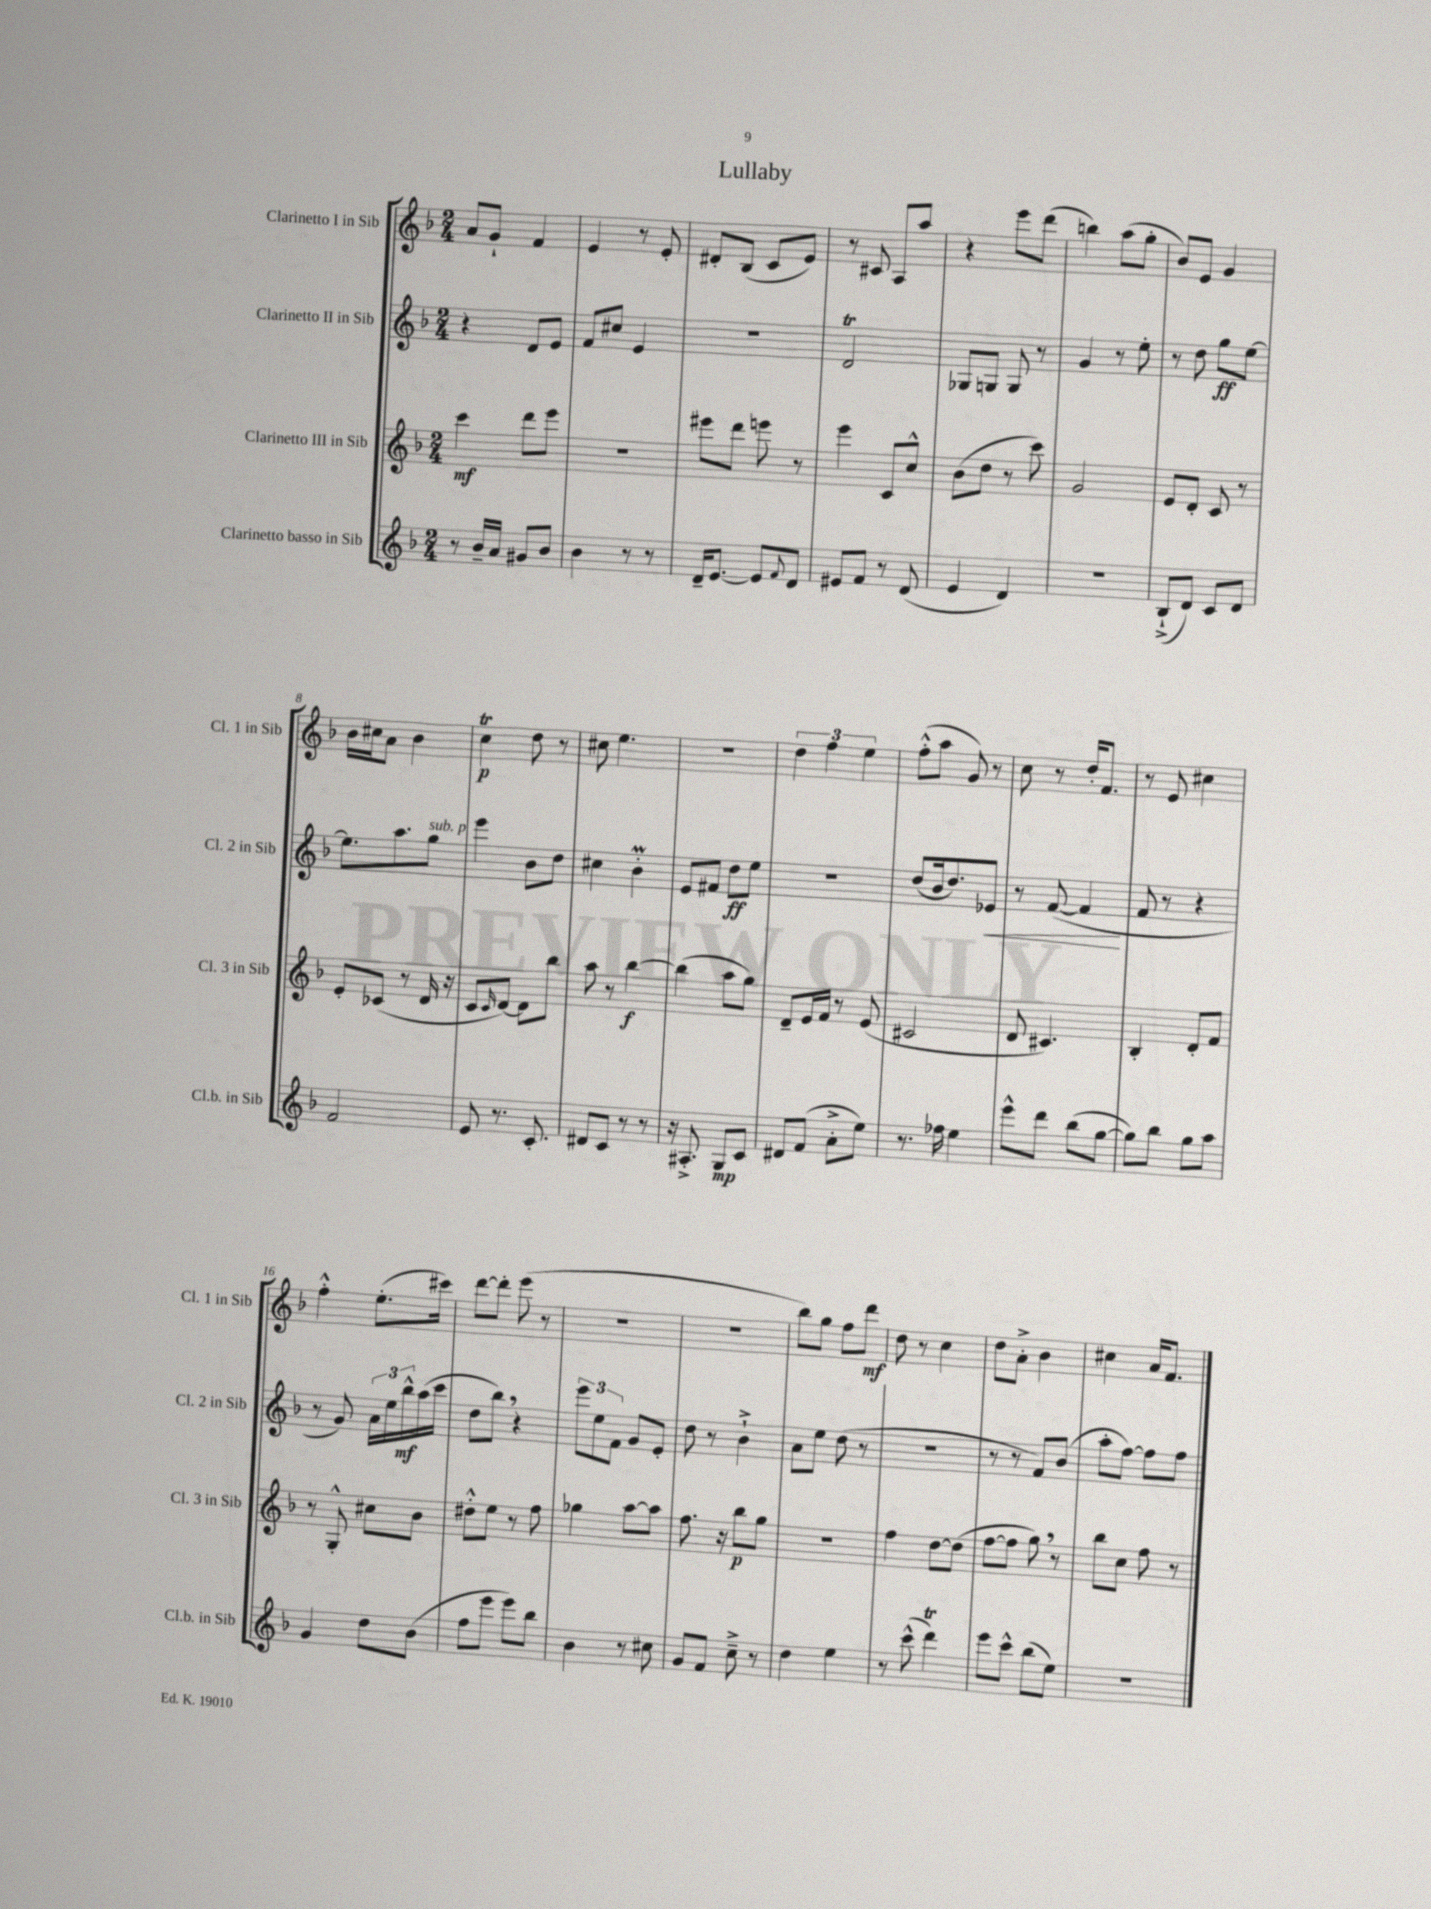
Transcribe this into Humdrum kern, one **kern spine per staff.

**kern	**dynam	**kern	**dynam	**kern	**dynam	**kern	**dynam
*part4	*part4	*part3	*part3	*part2	*part2	*part1	*part1
*staff4	*staff4	*staff3	*staff3	*staff2	*staff2	*staff1	*staff1
*I"Clarinetto basso in Sib	*	*I"Clarinetto III in Sib	*	*I"Clarinetto II in Sib	*	*I"Clarinetto I in Sib	*
*I'Cl.b. in Sib	*	*I'Cl. 3 in Sib	*	*I'Cl. 2 in Sib	*	*I'Cl. 1 in Sib	*
*clefG2	*	*clefG2	*	*clefG2	*	*clefG2	*
*k[b-]	*	*k[b-]	*	*k[b-]	*	*k[b-]	*
*M2/4	*	*M2/4	*	*M2/4	*	*M2/4	*
=1	=1	=1	=1	=1	=1	=1	=1
8r	.	4ccc\	mf	4r	.	8a/L	.
16b-~/LL	.	.	.	.	.	8g`/J	.
16a/JJ	.	.	.	.	.	.	.
8g#X/L	.	8ddd\L	.	8d/L	.	4f/	.
8b-/J	.	8eee\J	.	8e/J	.	.	.
=2	=2	=2	=2	=2	=2	=2	=2
4b-\	.	2r	.	8f/L	.	4e/	.
.	.	.	.	8cc#X/J	.	.	.
8r	.	.	.	4e/	.	8r	.
8r	.	.	.	.	.	8e'/	.
=3	=3	=3	=3	=3	=3	=3	=3
16d~/KL	.	8eee#X\L	.	2r	.	8d#X'/L	.
[8.e/J	.	.	.	.	.	.	.
.	.	8ddd\J	.	.	.	(8B-/J	.
8e/L]	.	8eeen\	.	.	.	8c/L	.
8qqf/	.	.	.	.	.	.	.
8d/J	.	8r	.	.	.	8e/J)	.
=4	=4	=4	=4	=4	=4	=4	=4
8e#X/L	.	4eee\	.	2dT/	.	8r	.
8f/J	.	.	.	.	.	8c#X/	.
8r	.	8c/L	.	.	.	8A/L	.
(8d/	.	8cc^^/J	.	.	.	8aa/J	.
=5	=5	=5	=5	=5	=5	=5	=5
4e/	.	(8b-\L	.	8G-X/L	.	4r	.
.	.	8dd\J	.	8Gn/J	.	.	.
4d/)	.	8r	.	8G/	.	8eee\L	.
.	.	8ccc\)	.	8r	.	(8ddd\J	.
=6	=6	=6	=6	=6	=6	=6	=6
2r	.	2g/	.	4g/	.	4bbn\)	.
.	.	.	.	8r	.	(8aa\L	.
.	.	.	.	8ee'\	.	8gg'\J	.
=7	=7	=7	=7	=7	=7	=7	=7
(8B-`^/L	.	8e/L	.	8r	.	8b-/L)	.
8d/J)	.	8d'/J	.	8dd\	.	8e/J	.
8c/L	.	8c/	.	8gg\L	ff	4g/	.
8d/J	.	8r	.	[8ee\J	.	.	.
!!LO:LB:g=z
=8	=8	=8	=8	=8	=8	=8	=8
2f/	.	8e'/L	.	8.ee\L]	.	16b-\LL	.
.	.	.	.	.	.	16cc#X\J	.
.	.	(8c-X/J	.	.	.	8a\J	.
.	.	.	.	8.aa\	.	.	.
.	.	8r	.	.	.	4b-\	.
!	!	!	!	!LO:TX:a:i:t=sub. p	!	!	!
.	.	16d/	.	8gg\J	.	.	.
.	.	16r	.	.	.	.	.
=9	=9	=9	=9	=9	=9	=9	=9
8e/	.	8c/L	.	4eee\	.	4ccT\	p
.	.	16qqc/	.	.	.	.	.
8.r	.	[8d/J)	.	.	.	.	.
.	.	8d\L]	.	8b-\L	.	8dd\	.
8.c'/	.	.	.	.	.	.	.
.	.	8bb-\J	.	8dd\J	.	8r	.
=10	=10	=10	=10	=10	=10	=10	=10
8d#X/L	.	8aa\	.	4cc#X\	.	8cc#X\	.
8c/J	.	8r	.	.	.	4.ee\	.
8r	.	[4bb-\	f	4b-M'\	.	.	.
8r	.	.	.	.	.	.	.
=11	=11	=11	=11	=11	=11	=11	=11
16r	.	(4bb-\]	.	8e/L	.	2r	.
8.A#X'^/	.	.	.	.	.	.	.
.	.	.	.	8f#X/J	.	.	.
8G/L	mp	8aa\L	.	8dd\L	ff	.	.
8c/J	.	8gg\J)	.	8ee\J	.	.	.
=12	=12	=12	=12	=12	=12	=12	=12
8d#X/L	.	8d~/L	.	2r	.	6dd\	.
(8f/J	.	16e/L	.	.	.	.	.
.	.	.	.	.	.	6ff\	.
.	.	16f/JJ	.	.	.	.	.
8a'^\L	.	8r	.	.	.	.	.
.	.	.	.	.	.	6ee\	.
8ee\J)	.	(8e/	.	.	.	.	.
=13	=13	=13	=13	=13	=13	=13	=13
8.r	.	2c#X/	.	(8dd/L	.	(8ff'^^\L	.
.	.	.	.	16b-/k	.	8aa\J	.
16ff-X\	.	.	.	8.dd/)	.	.	.
4ee\	.	.	.	.	.	8g/)	.
!	!	!	!	!	!LO:HP:b	!	!
.	.	.	.	8e-X/J	<	8r	.
=14	=14	=14	=14	=14	=14	=14	=14
8eee^^\L	.	8d/	.	8r	.	8cc\	.
8ddd\J	.	4.c#X/)	.	([8f/	.	8r	.
(8bb-\L	.	.	.	4f/]	.	16dd'/KL	.
.	.	.	.	.	.	8.f/J	.
[8gg\J	.	.	.	.	.	.	.
.	.	.	.	.	[	.	.
=15	=15	=15	=15	=15	=15	=15	=15
8gg\L])	.	4B-'/	.	8f/	.	8r	.
8bb-\J	.	.	.	8r	.	8e/	.
8gg\L	.	8d'/L	.	4r	.	4cc#X\	.
8aa\J	.	8f/J	.	.	.	.	.
!!LO:LB:g=z
=16	=16	=16	=16	=16	=16	=16	=16
4g/	.	8r	.	8r	.	4ff'^^\	.
.	.	8G'^^/	.	8g/)	.	.	.
8dd\L	.	8cc#X\L	.	24a\LL	.	(8.ee'\L	.
.	.	.	.	24ee\	.	.	.
.	.	.	.	24bb-^^\	mf	.	.
(8b-\J	.	8b-\J	.	(16aa\	.	.	.
.	.	.	.	16ccc\JJ	.	16ccc#X\Jk)	.
=17	=17	=17	=17	=17	=17	=17	=17
8ff\L	.	8dd#X'^^\L	.	8dd\L	.	[8ddd\L	.
8eee\J	.	8ee\J	.	8bb-,\J)	.	8ddd'\J]	.
8eee\L)	.	8r	.	4r	.	(8eee\	.
8bb-\J	.	8ff\	.	.	.	8r	.
=18	=18	=18	=18	=18	=18	=18	=18
4b-\	.	4gg-X\	.	12eee\L	.	2r	.
.	.	.	.	12ee\	.	.	.
.	.	.	.	12f\J	.	.	.
8r	.	[8aa\L	.	8g/L	.	.	.
8cc#X\	.	8aa\J]	.	8e'/J	.	.	.
=19	=19	=19	=19	=19	=19	=19	=19
8g/L	.	8.ff\	.	8dd\	.	2r	.
8f/J	.	.	.	8r	.	.	.
.	.	16r	.	.	.	.	.
8cc~^\	.	8bb-\L	p	4b-`^\	.	.	.
8r	.	8gg\J	.	.	.	.	.
=20	=20	=20	=20	=20	=20	=20	=20
4dd\	.	2r	.	8a\L	.	8bb-\L)	.
.	.	.	.	8ee\J	.	8gg\J	.
4ee\	.	.	.	(8dd\	.	8ff\L	.
.	.	.	.	8r	.	8ddd\J	mf
=21	=21	=21	=21	=21	=21	=21	=21
8r	.	4ff\	.	2r	.	8dd\	.
(8ccc^^\	.	.	.	.	.	8r	.
4dddT\)	.	[8dd\L	.	.	.	4cc\	.
.	.	(8dd\J]	.	.	.	.	.
=22	=22	=22	=22	=22	=22	=22	=22
8eee\L	.	[8ff\L	.	8r	.	8dd\L	.
8ccc^^\J	.	8ff\J]	.	8r	.	8a'^\J	.
(8bb-\L	.	8gg,\)	.	8f/L)	.	4b-\	.
8ee\J)	.	8r	.	(8b-/J	.	.	.
=23	=23	=23	=23	=23	=23	=23	=23
2r	.	8bb-\L	.	8aa'\L	.	4cc#X\	.
.	.	8cc\J	.	[8ff\J)	.	.	.
.	.	8ff\	.	8ff\L]	.	16a/KL	.
.	.	.	.	.	.	8.f/J	.
.	.	8r	.	8ff\J	.	.	.
==	==	==	==	==	==	==	==
*-	*-	*-	*-	*-	*-	*-	*-
